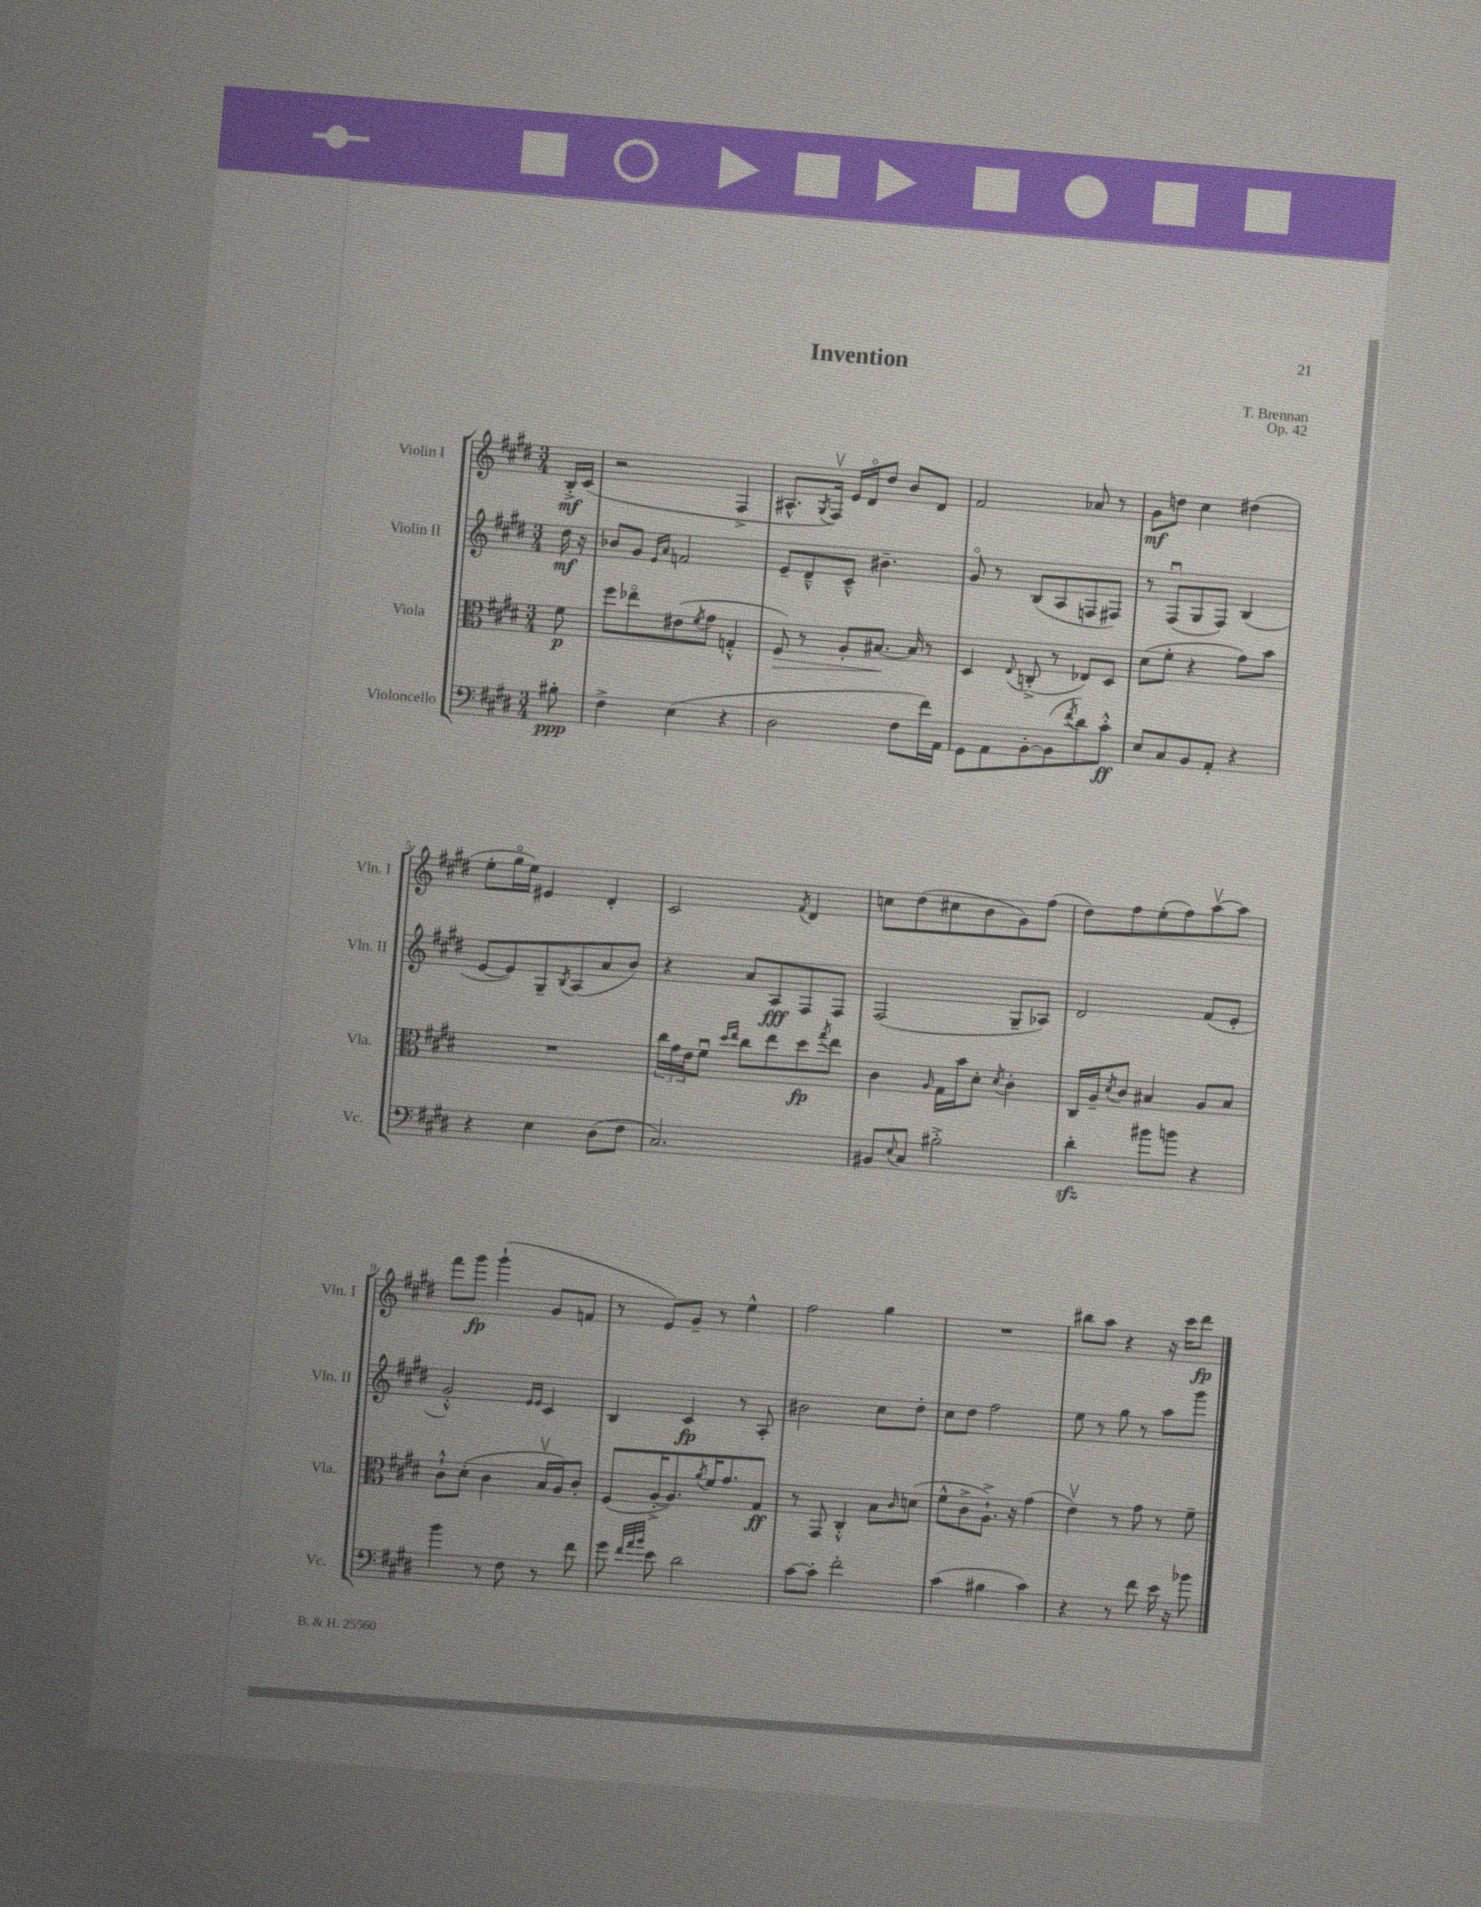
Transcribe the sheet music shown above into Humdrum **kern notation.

**kern	**kern	**kern	**kern
*staff4	*staff3	*staff2	*staff1
*clefF4	*clefC3	*clefG2	*clefG2
*k[f#c#g#d#]	*k[f#c#g#d#]	*k[f#c#g#d#]	*k[f#c#g#d#]
*M3/4	*M3/4	*M3/4	*M3/4
8B#'	8f#	16dd#	16B'^
.	.	16r	(16c#
=	=	=	=
4F#^	8ff#	8b-	2r
.	8ee-o	8g#	.
.	.	16qqe	.
.	.	16qqa	.
(4E	(8e#	2f	.
.	8qf#	.	.
.	8g#	.	.
4r	4G'^^	.	4F#^
=	=	=	=
2D#	8F#)	8e~	8.A#^^
.	8r	8d#~^^	.
.	.	.	8qG#
.	.	.	16F#v)
.	8A'	8c#~^^	16e
.	.	.	16d#o
.	[8.B#	4.b#~	8dd#
8F#	.	.	8b
.	16B#]	.	.
16f#)	8r	.	8d#
16AA	.	.	.
=	=	=	=
8GG#	4D#	8g#o	2f#
8AA	.	8r	.
.	8qqE	.	.
[8BB'	(8C'^	(8B	.
(8BB]	8r	8A	.
8qf#	.	.	.
8d#)	8E-)	8F	8a-
8c#'^^	8D#	8F#)	8r
=	=	=	=
8E	(8d#	8r	8g#
8C#	8f#'	(8F#u	8dd
8BB	4r	8G#	4cc#
8AA'	.	8F#)	.
4r	8g#)	(4B	(4dd#
.	8b	.	.
=	=	=	=
4r	2.r	[8e	8ee'
.	.	8e])	16gg#o
.	.	.	16ee)
4E	.	8G#~	4e#
.	.	8qB	.
.	.	(8A	.
(8D#	.	8a	4d#'
8F#	.	8b)	.
=	=	=	=
2.C#)	24cc#	4r	2c#
.	24g#	.	.
.	24e	.	.
.	8f#u	.	.
.	16qqdd#	.	.
.	16qqee	.	.
.	8cc#	8a	.
.	8ee	8A	.
.	.	.	8qf#
.	8dd#	8F#	4d#
.	8qgg#	.	.
.	8ee	8F#	.
=	=	=	=
8BB#	4c#	(2F#	8cc
8qqE	.	.	.
8C#	.	.	(8dd#
.	16qqA	.	.
2B#'^	16G#	.	8cc#
.	16b	.	.
.	8d#'	.	8b
.	8qd#	.	.
.	4c#'	8G#~	8g#)
.	.	8A-)	(8ff#
=	=	=	=
4d#'	16C#	2d#	8dd#)
.	16A~	.	.
.	8qd#	.	.
.	8c#	.	8ff#
8b#	4B#	.	(8ee'
8b	.	.	8ff#)
4r	8A	(8f#	[8aav
.	8B#	8e'	8aa]
=	=	=	=
4b	8c#`^^	2g#'^^)	8fff#
.	(8d#'	.	8ggg#
8r	4c#	.	(4ggg#`
8F#	.	.	.
.	.	16qqe	.
.	.	16qqe	.
8r	16Bv	4c#	8g#
.	16A)	.	.
8f#	8c#'	.	8f
=	=	=	=
8g#	(8F#	4B	8r
32qqf#	.	.	.
32qqa	.	.	.
32qqb	.	.	.
8e	[16A'^	.	8e)
.	8.A])	.	.
2d#	.	4c#	8g#~
.	8qa	.	.
.	16f#	.	8r
.	8.g#	.	.
.	.	8r	4ee^^
.	8G#	8A'	.
=	=	=	=
[8c#	8r	2b#	2ff#
8c#']	8GG#	.	.
2f#'	4C#'^^	.	.
.	8B	8cc#	4gg#
.	16qqc#	.	.
.	(8d	8dd#'	.
=	=	=	=
(4c#	8f#^^	8cc#	2.r
.	8c#^	8dd#	.
4B#	8.A`^)	2ff#	.
.	16r	.	.
4c#)	(4g#	.	.
=	=	=	=
4r	4ev)	8ee	8bb#
.	.	8r	8aa
8r	8r	8gg#	4r
8f#	8g#	8r	.
16e	8r	8aa	16r
16r	.	.	16ccc#
8b-	8f#~	8ggg#	8ddd#
==	==	==	==
*-	*-	*-	*-
